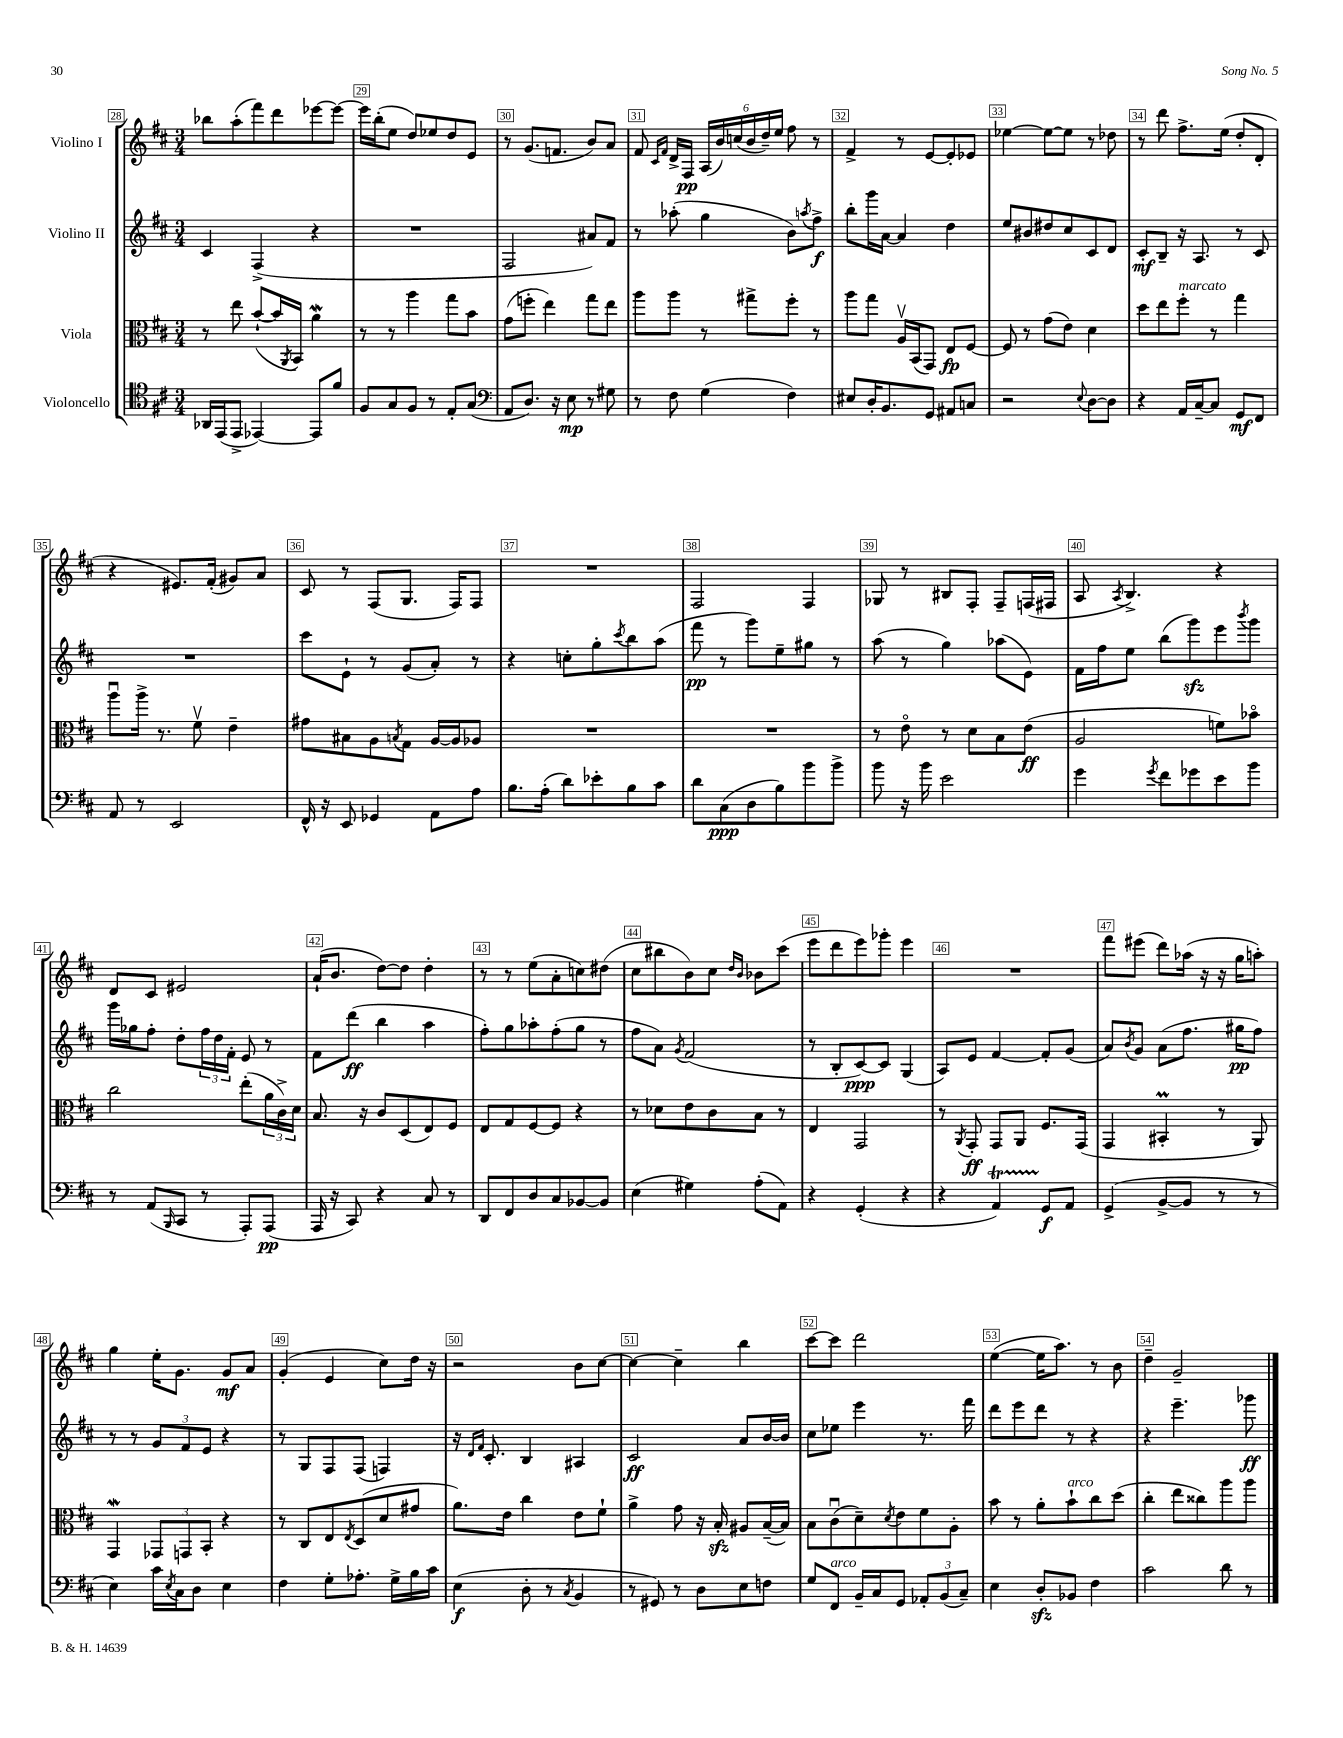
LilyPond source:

<<
\new StaffGroup <<
\new Staff = "s0" \with { instrumentName = "Violino I" } {
    \clef treble \key d \major \numericTimeSignature \time 3/4
    bes''8 a''8-.( fis'''8) d'''8 ees'''8~ ees'''8~ |
    ees'''16 b''16-.( e''8 d''8) ees''8 d''8 e'8 |
    r8 g'8.( f'8. b'8) a'8 |
    fis'8 \grace { cis'16 fis'16 } d'16-> fis16\pp \tuplet 6/4 { a16( b'16) c''16( b'16 d''16--) e''16 } fis''8 r8 |
    fis'4-> r8 e'8~ e'8-. ees'8 |
    ees''4~ ees''8~ ees''8 r8 des''8 |
    r8 d'''8 fis''8.-> e''16( d''8-. d'8-. |
    r4 eis'8.) fis'16-.( gis'8) a'8 |
    cis'8 r8 fis8( g8. fis16) fis8 |
    R2. |
    fis2 fis4 |
    ges8 r8 bis8 fis8-. fis8-- f16( fis16 |
    a8 \acciaccatura { a8 } b4.->) r4 |
    d'8 cis'8 eis'2 |
    a'16-!( b'8. d''8~) d''8 d''4-. |
    r8 r8 e''8( a'8-. c''8) dis''8( |
    cis''8 bis''8 b'8) cis''8 \grace { d''16 b'16 } bes'8 cis'''8( |
    e'''8 d'''8 e'''8) ges'''8-. e'''4 |
    R2. |
    fis'''8 eis'''8( d'''8) aes''16( r16 r16 g''16 a''8-.) |
    g''4 e''16-. g'8. g'8\mf a'8 |
    g'4-.( e'4 cis''8) d''16 r16 |
    r2 b'8 cis''8~ |
    cis''4~ cis''4-- b''4 |
    cis'''8~ cis'''8 d'''2 |
    e''4~( e''16 a''8.) r8 b'8 |
    d''4-- g'2-- \bar "|." |
}
\new Staff = "s1" \with { instrumentName = "Violino II" } {
    \clef treble \key d \major \numericTimeSignature \time 3/4
    cis'4 fis4->( r4 |
    R2. |
    fis2 ais'8) fis'8 |
    r8 aes''8-.( g''4 b'8) \acciaccatura { a''8 } fis''8->\f |
    b''8-. g'''16 a'16~ a'4 d''4 |
    e''8 bis'8 dis''8 cis''8 cis'8 d'8 |
    cis'8-.\mf b8-- r16 a8. r8 cis'8 |
    R2. |
    cis'''8 e'8-! r8 g'8( a'8-.) r8 |
    r4 c''8-. g''8-. \acciaccatura { cis'''8 } b''8 a''8( |
    fis'''8\pp r8 g'''8) e''8-- gis''8 r8 |
    a''8( r8 g''4) aes''8( e'8) |
    fis'16 fis''16 e''8 b''8( g'''8\sfz) e'''8 \acciaccatura { b'''8 } g'''8 |
    g'''16 ges''16 fis''8-. d''8-. \tuplet 3/2 { fis''16 d''16 fis'16-. } e'8 r8 |
    fis'8 d'''8\ff( b''4 a''4 |
    fis''8-.) g''8 aes''8-. fis''8-.( g''8 r8 |
    fis''8 a'8) \acciaccatura { g'8 } fis'2( |
    r8 b8-. cis'8~\ppp) cis'8 g4( |
    a8) e'8 fis'4~ fis'8-. g'8( |
    a'8) \acciaccatura { b'8 } g'8 a'8( fis''8. gis''16\pp fis''8) |
    r8 r8 \tuplet 3/2 { g'8 fis'8 e'8 } r4 |
    r8 g8 fis8 fis8( f4) |
    r16 \grace { d'16 fis'16 } cis'8.-. b4 ais4 |
    cis'2\ff a'8 b'16~ b'16 |
    cis''8 ees''8 e'''4 r8. fis'''16 |
    d'''8 e'''8 d'''8 r8 r4 |
    r4 e'''4.-- ges'''8\ff \bar "|." |
}
\new Staff = "s2" \with { instrumentName = "Viola" } {
    \clef alto \key d \major \numericTimeSignature \time 3/4
    r8 e''8 b'8~-!( b'16 \acciaccatura { a,8 } b,16) a'4\mordent |
    r8 r8 a''4 g''8 b'8 |
    g'8( f''8-. e''4) g''8 e''8 |
    a''8 a''8 r8 gis''8-> fis''8-. r8 |
    a''8 g''8 a16\upbow b,16( g,8) e8\fp fis8~ |
    fis8 r8 g'8( e'8) d'4 |
    d''8 e''8 fis''8-.^\markup { \italic "marcato" } r8 g''4 |
    a''8\downbow a''16-> r8. fis'8\upbow e'4-- |
    gis'8 bis8 a8 \acciaccatura { b8 } g8 a16~ a16 aes8 |
    R2. |
    R2. |
    r8 e'8\flageolet r8 d'8 b8 e'8\ff( |
    a2 f'8) bes'8\flageolet |
    cis''2 e''8-.( \tuplet 3/2 { a'16 cis'16->) d'16 } |
    b8. r16 cis'8 d8( e8) fis8 |
    e8 g8 fis8~ fis8 r4 |
    r8 des'8 e'8 cis'8 b8 r8 |
    e4 g,2 |
    r8 \acciaccatura { a,8 } g,8-.\ff g,8 a,8 fis8. g,16( |
    g,4 bis,4-.\prall r8 a,8) |
    g,4\mordent \tuplet 3/2 { ges,8 g,8 b,8-. } r4 |
    r8 cis8 e8 \acciaccatura { e8 } d8( d'8 gis'8 |
    a'8.) e'16 cis''4 e'8 fis'8-! |
    a'4-> g'8 r16 b16-.\sfz ais8 b16~--( b16) |
    b8 cis'8\downbow( d'8--) \acciaccatura { d'8 } e'8 fis'8 a8-. |
    b'8 r8 a'8-. b'8-!^\markup { \italic "arco" } cis''8 d''8( |
    cis''4-. e''8 cisis''8) a''8 a''8 \bar "|." |
}
\new Staff = "s3" \with { instrumentName = "Violoncello" } {
    \clef tenor \key d \major \numericTimeSignature \time 3/4
    aes,16 e,16( e,8-> ees,4~) ees,8 fis'8 |
    fis8 g8 fis8 r8 e8-. g8( |
    \clef bass a,8 d8.) r16 e8\mp r8 gis8 |
    r8 fis8 g4( fis4) |
    eis8 d16-. b,8. g,8 ais,8 c8 |
    r2 \appoggiatura { e8 } d8~ d8 |
    r4 a,16 cis16~-- cis8 g,8\mf fis,8 |
    a,8 r8 e,2 |
    fis,16-^ r16 e,8 ges,4 a,8 a8 |
    b8. a16-.( d'8) ees'8-. b8 cis'8 |
    d'8 cis8\ppp( d8 b8) b'8 b'8-> |
    b'8 r16 b'16 e'2 |
    g'4 \acciaccatura { g'8 } fis'8 ges'8 e'8 b'8 |
    r8 a,8( \grace { b,,16 } cis,8 r8 a,,8-.) a,,8\pp( |
    a,,16 r16 cis,8) r4 cis8 r8 |
    d,8 fis,8 d8 cis8 bes,8~ bes,8 |
    e4( gis4) a8-.( a,8) |
    r4 g,4-.( r4 |
    r4 a,4\startTrillSpan) g,8\stopTrillSpan\f a,8 |
    g,4->( b,8~-> b,8 r8 r8 |
    e4) cis'16 \acciaccatura { e8 } cis16 d8 e4 |
    fis4 g8-. aes8.-. g16-> b16 cis'16 |
    e4\f( d8-. r8 \acciaccatura { cis8 } b,4 |
    r8 gis,8) r8 d8 e8 f8 |
    g8 fis,8^\markup { \italic "arco" } b,16-- cis16 g,8 \tuplet 3/2 { aes,8-. b,8( cis8--) } |
    e4 d8-.\sfz bes,8 fis4 |
    cis'2 d'8 r8 \bar "|." |
}
>>
>>
\layout { \context { \Score currentBarNumber = #28 \override BarNumber.break-visibility = ##(#f #t #t) barNumberVisibility = #all-bar-numbers-visible \override BarNumber.stencil = #(make-stencil-boxer 0.1 0.3 ly:text-interface::print) } }
